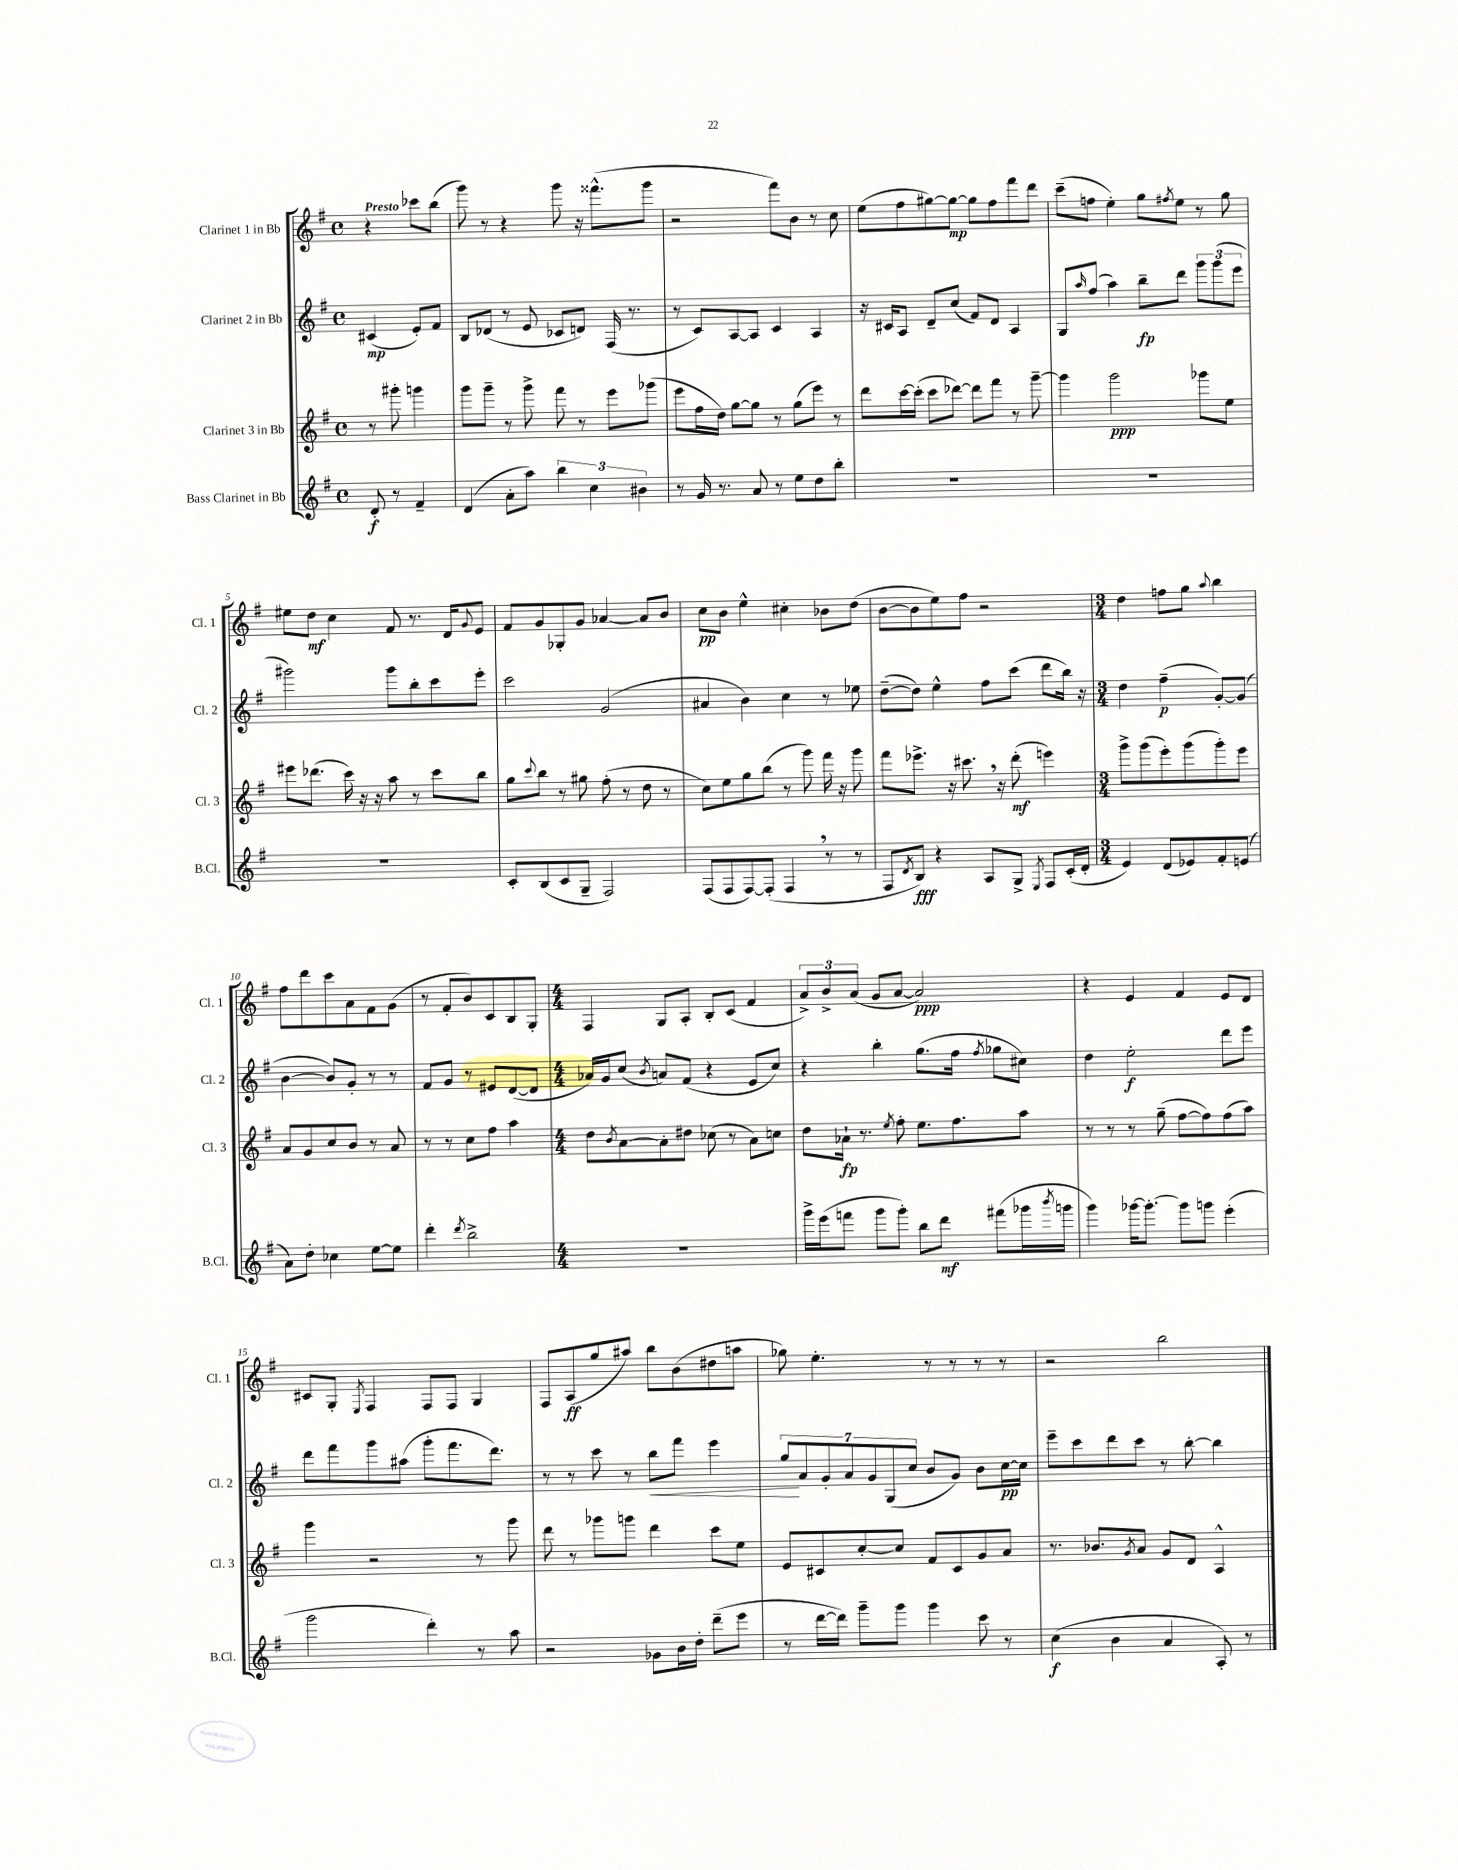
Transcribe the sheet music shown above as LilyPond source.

<<
\new StaffGroup <<
\new Staff = "s0" \with { instrumentName = "Clarinet 1 in Bb" shortInstrumentName = "Cl. 1" } {
    \clef treble \key g \major \defaultTimeSignature \time 4/4 \partial 2 \tempo "Presto"
    r4 ces'''8 b''8( |
    g'''8) r8 r4 g'''8 r16 fisis'''8.-^( g'''8 |
    r2 fis'''8) b'8 r8 c''8 |
    e''8( fis''8 gis''8~) gis''8~\mp gis''8 fis''8 fis'''8 d'''8 |
    c'''8--( f''8 e''4-.) g''8 \acciaccatura { fis''8 } e''8 r8 g''8 |
    eis''8 d''8\mf c''4 fis'8 r8. d'16 \appoggiatura { g'8 } e'8 |
    fis'8 g'8 ges8-. g'8 aes'4~ aes'8 b'8 |
    c''8\pp b'8 e''4-^ cis''4-. bes'8 d''8( |
    b'8~ b'8 e''8) fis''8 r2 |
    \numericTimeSignature \time 3/4 d''4 f''8 g''8 \appoggiatura { a''8 } b''4 |
    fis''8 d'''8 c'''8 a'8 fis'8 g'8( |
    r8 fis'8-. b'8) c'8 b8 g8-. |
    \numericTimeSignature \time 4/4 fis4 g8 a8-. b8-. c'8( fis'4 |
    \tuplet 3/2 { a'8->) b'8-> a'8( } g'8 a'8~ a'2\ppp) |
    r4 e'4 fis'4 e'8 d'8 |
    cis'8 g8-. \acciaccatura { e8 } fis4 fis8 fis8 g4 |
    fis8 a8\ff( g''8 ais''8) b''8 b'8( dis''8 a''8 |
    ges''8) e''4.-. r8 r8 r8 r8 |
    r2 b''2 \bar "|." |
}
\new Staff = "s1" \with { instrumentName = "Clarinet 2 in Bb" shortInstrumentName = "Cl. 2" } {
    \clef treble \key g \major \defaultTimeSignature \time 4/4 \partial 2
    cis'4\mp( e'8-.) fis'8 |
    b8 des'8( r8 e'8 ces'8 d'8) fis16( r8. |
    r8 c'8) a8~ a8 c'4 a4 |
    r16 cis'16 a8 d'8-- c''8( fis'8) d'8 a4 |
    g8 \grace { a''16 } fis''8( a''4) b''8--\fp d'''8 \tuplet 3/2 { g'''8 g'''8( e'''8 } |
    gis'''2) gis'''8 b''8-. c'''8 e'''8-. |
    c'''2 g'2( |
    ais'4 b'4) c''4 r8 ees''8 |
    d''8~--( d''8) e''4-^ fis''8 c'''8( d'''8 b''16) r16 |
    \numericTimeSignature \time 3/4 d''4 fis''4--\p( g'8~-.) g'8( |
    b'4~ b'8) g'8-. r8 r8 |
    fis'8 g'8 r8 eis'8 d'8~( d'8 |
    \numericTimeSignature \time 4/4 aes'16) g'16 c''8( \acciaccatura { b'8 } a'8) fis'8( r4 e'8 c''8) |
    r4 b''4-. g''8.( fis''16 \acciaccatura { fis''8 } ges''8 cis''8) |
    d''4 e''2-.\f d'''8 e'''8 |
    d'''8 fis'''8 g'''8 ais''8( g'''8-. fis'''8. d'''8.) |
    r8 r8 c'''8 r8 b''8\< fis'''8 e'''4 |
    \tuplet 7/4 { g''8\! a'8 g'8-. a'8 g'8 g8( c''8 } b'8 g'8) b'8 c''16~\pp c''16 |
    e'''8-- c'''8 d'''8 c'''8 r8 b''8~-. b''4 \bar "|." |
}
\new Staff = "s2" \with { instrumentName = "Clarinet 3 in Bb" shortInstrumentName = "Cl. 3" } {
    \clef treble \key g \major \defaultTimeSignature \time 4/4 \partial 2
    r8 gis'''8-. g'''4 |
    g'''8 g'''8-- r8 g'''8-> fis'''8 r8 e'''8 ges'''8( |
    e'''8 fis''16 d''16) g''8~ g''8 r8 g''8( e'''8) r8 |
    d'''8 c'''16~ c'''16-.( c'''8 des'''8~) des'''8 fis'''8 r8 g'''8~-- |
    g'''4 g'''2\ppp ges'''8 e''8 |
    eis'''8 des'''8.( c'''16) r16 r16 a''8 r8 c'''8 b''8 |
    g''8 \appoggiatura { c'''8 } b''8 r8 gis''8 fis''8-.( r8 d''8 r8 |
    c''8) e''8 g''8 b''8( r8 g'''8) fis'''16 r16 g'''8 |
    fis'''8 ees'''8.-> r16 cis'''8. \breathe r16 d'''8-.\mf( e'''4) |
    \numericTimeSignature \time 3/4 g'''8-> g'''8( e'''8-.) g'''8( g'''8-.) e'''8 |
    a'8 g'8 c''8 b'8 r8 a'8 |
    r8 r8 c''8 fis''8 a''4 |
    \numericTimeSignature \time 4/4 d''8 \acciaccatura { b'8 } a'8~ a'8-. dis''8 ces''8( r8 a'8) c''8 |
    d''8 aes'16-!\fp r8. \acciaccatura { e''8 } fis''8-. e''8. fis''8. a''8 |
    r8 r8 r8 g''8--( fis''8~ fis''8) fis''8( a''8) |
    g'''4 r2 r8 g'''8 |
    d'''8 r8 ges'''8 g'''8 d'''4 c'''8 e''8 |
    e'8 cis'8 c''8~-. c''8 fis'8 cis'8 g'8 a'8 |
    r8. bes'8. \acciaccatura { g'8 } a'8 g'8 d'8 a4-^ \bar "|." |
}
\new Staff = "s3" \with { instrumentName = "Bass Clarinet in Bb" shortInstrumentName = "B.Cl." } {
    \clef treble \key g \major \defaultTimeSignature \time 4/4 \partial 2
    d'8-.\f r8 fis'4-- |
    d'4( a'8-. a''8) \tuplet 3/2 { b''4 c''4 bis'4 } |
    r8 g'16 r8. a'8 r8 e''8 d''8 b''8-. |
    R1 |
    R1 |
    R1 |
    c'8-. b8( c'8 g8-- fis2) |
    fis8( fis8 fis8~) fis8-.( fis4 \breathe r8 r8 |
    fis8 \acciaccatura { d'8 } b8\fff) r4 a8 g8-> \acciaccatura { e8 } fis8 c'16-.( d'16-. |
    \numericTimeSignature \time 3/4 e'4) d'8( ees'8) fis'8-. e'8( |
    a'8) d''8-. ces''4 e''8~ e''8 |
    d'''4-. \acciaccatura { d'''8 } b''2-> |
    \numericTimeSignature \time 4/4 R1 |
    g'''16-> e'''16( f'''8 g'''8 g'''8-.) b''8 d'''8\mf fis'''8( ges'''16 \acciaccatura { b'''8 } g'''16 |
    g'''4) ges'''16~ ges'''8.~-. ges'''8 g'''8 e'''4-.( |
    g'''2 d'''4-.) r8 a''8 |
    r2 ges'8 b'16 d''16-. d'''8--( e'''8 |
    r8 d'''16~ d'''16) g'''8-- g'''8 g'''4 c'''8 r8 |
    c''4\f( b'4 a'4 a8-.) r8 \bar "|." |
}
>>
>>
